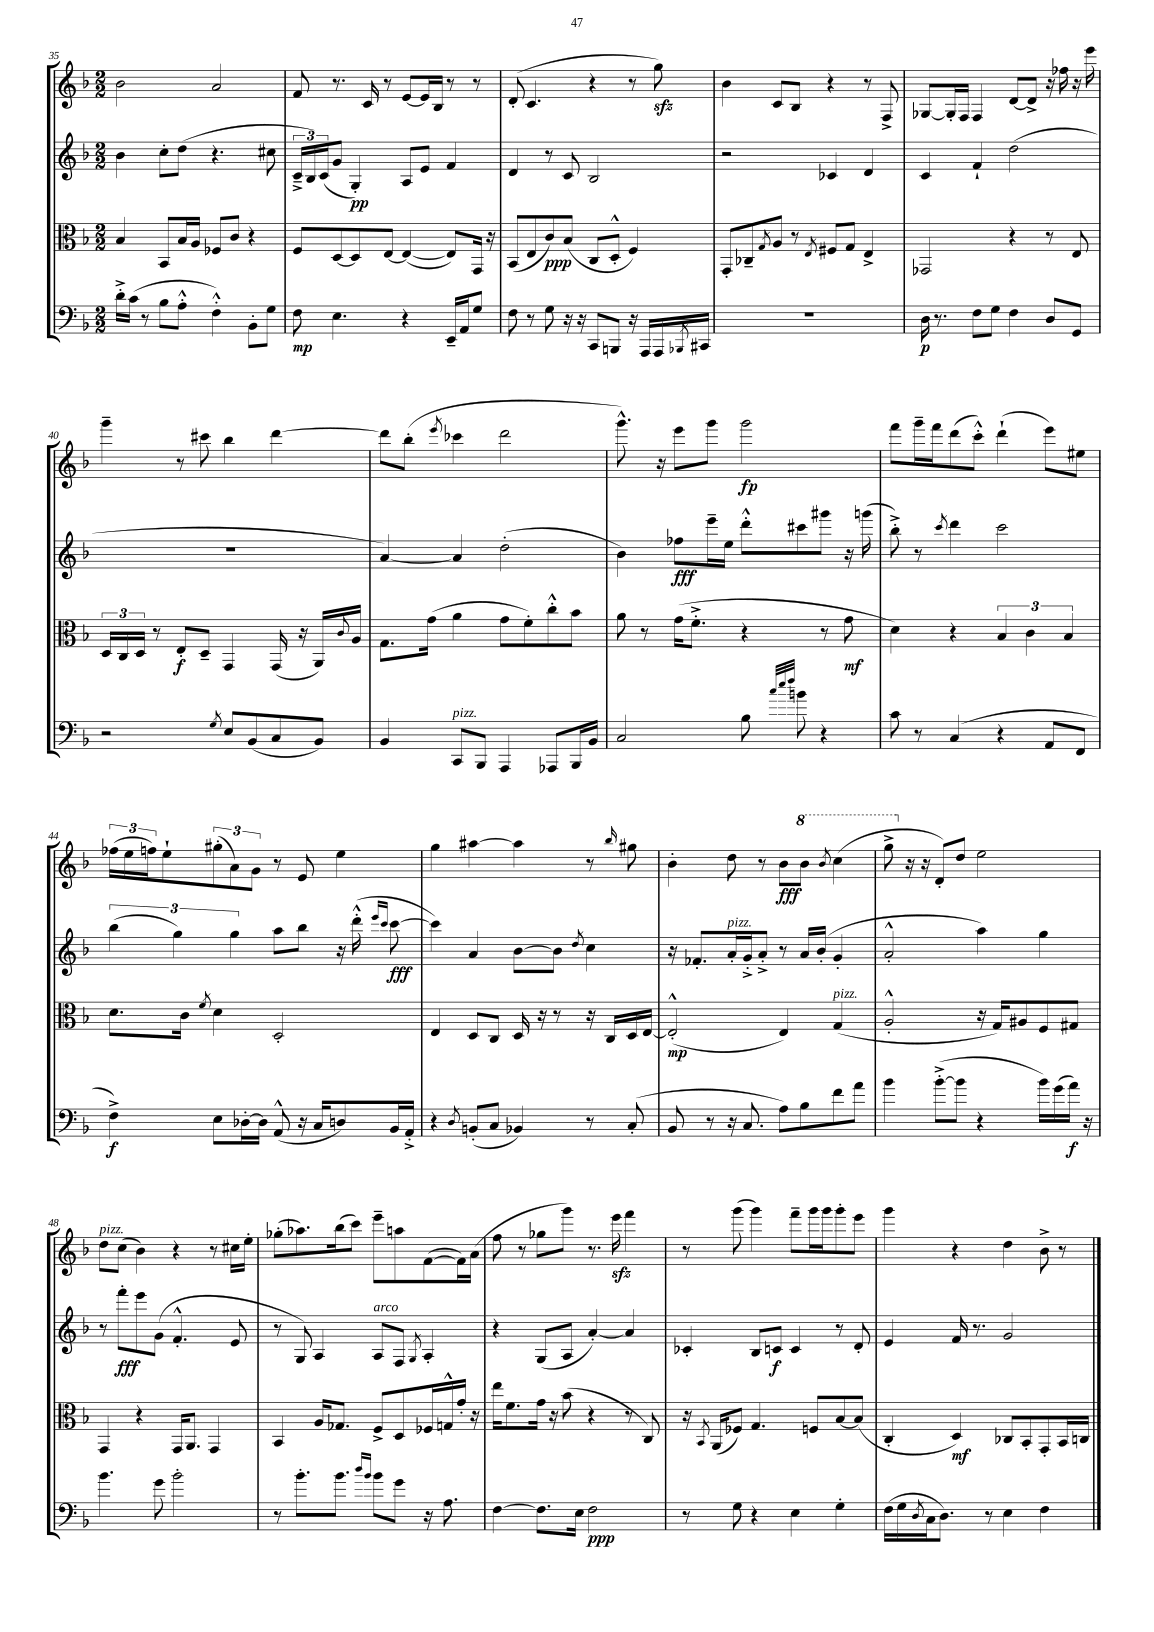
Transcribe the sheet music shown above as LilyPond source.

<<
\new StaffGroup <<
\new Staff = "s0" {
    \clef treble \key f \major \numericTimeSignature \time 2/2
    bes'2 a'2 |
    f'8 r8. c'16 r8 e'8~ e'16 bes16 r8 r8 |
    d'8-.( c'4. r4 r8 g''8\sfz) |
    bes'4 c'8 bes8 r4 r8 f8-> |
    ges8~ ges16-. f16 f4 d'8~ d'8-> r16 fes''16 r16 e'''16 |
    g'''4-- r8 cis'''8 bes''4 d'''4~ |
    d'''8 bes''8-.( \acciaccatura { e'''8 } ces'''4 d'''2 |
    g'''8.-^) r16 e'''8 g'''8 g'''2\fp |
    f'''8 g'''16-- f'''16 d'''8( c'''8-.-^) d'''4-!( e'''8) eis''8 |
    \tuplet 3/2 { fes''16( e''16 f''16) } e''8-! \tuplet 3/2 { gis''8-.( a'8) g'8 } r8 e'8 e''4 |
    g''4 ais''4~ ais''4 r8 \grace { bes''16 } gis''8 |
    bes'4-. d''8 r8 bes'8\fff \ottava #1 bes''8 \acciaccatura { bes''8 } c'''4( |
    g'''8-> \ottava #0 r16 r16 d'8-.) d''8 e''2 |
    d''8^\markup { \italic "pizz." } c''8( bes'4) r4 r8 cis''16 e''16-. |
    ges''8-.( aes''8.) bes''16( c'''8) e'''8-- a''8 f'8~( f'16) a'16( |
    f''8 r8 ges''8 g'''8) r8. e'''16\sfz f'''4 |
    r8 g'''8( g'''4) f'''8-- g'''16 g'''16 g'''8-. e'''8 |
    g'''4 r4 d''4 bes'8-> r8 \bar "|." |
}
\new Staff = "s1" {
    \clef treble \key f \major \numericTimeSignature \time 2/2
    bes'4 c''8-. d''8( r4. cis''8 |
    \tuplet 3/2 { c'16---> bes16) c'16( } g'8 g4-.\pp) a8 e'8 f'4 |
    d'4 r8 c'8 bes2 |
    r2 ces'4 d'4 |
    c'4 f'4-! d''2( |
    R1 |
    a'4~) a'4 d''2-.( |
    bes'4) fes''8\fff e'''16-- e''16 d'''8-.-^ cis'''8 gis'''8 r16 g'''16( |
    bes''8-.->) r8 \acciaccatura { c'''8 } d'''4 c'''2 |
    \tuplet 3/2 { bes''4( g''4) g''4 } a''8 bes''8 r16 d'''16-.-^( \grace { e'''16 c'''16 } c'''8~\fff |
    c'''4) a'4 bes'8~ bes'8 \acciaccatura { d''8 } c''4 |
    r16 fes'8.-. a'16-.^\markup { \italic "pizz." } g'16-.-> a'8-.-> r8 a'16 bes'16-.( g'4-. |
    a'2-.-^ a''4) g''4 |
    r8 f'''8-.\fff e'''8 g'8( f'4.-.-^ e'8 |
    r8 g8) a4 a8^\markup { \italic "arco" } f8 \acciaccatura { g8 } a4-. |
    r4 g8( a8 a'4~-.) a'4 |
    ces'4-. bes8 c'8\f c'4 r8 d'8-. |
    e'4 f'16 r8. g'2 \bar "|." |
}
\new Staff = "s2" {
    \clef alto \key f \major \numericTimeSignature \time 2/2
    bes4 bes,8 bes16 a16 fes8 c'8 r4 |
    f8 d8~ d8 e8~ e4~( e8) g,16 r16 |
    bes,8( e8 c'8\ppp) bes8( c8 d8-.-^ f4) |
    g,8-. ces8-- \acciaccatura { g8 } a8 r8 \acciaccatura { e8 } fis8 g8 e4-> |
    ges,2 r4 r8 e8 |
    \tuplet 3/2 { d16 c16 d16 } r8 e8-.\f d8-- g,4 g,16( r16 a,16) \appoggiatura { c'8 } a16 |
    g8. g'16( a'4 g'8 f'8-.) c''8-.-^ bes'8 |
    a'8 r8 g'16( f'8.-.-> r4 r8 g'8\mf |
    d'4) r4 \tuplet 3/2 { bes4 c'4 bes4 } |
    d'8. c'16 \acciaccatura { f'8 } d'4 d2-. |
    e4 d8 c8 d16 r16 r8 r16 c16 d16 e16~ |
    e2-.-^\mp( e4) g4^\markup { \italic "pizz." }( |
    a2-.-^ r16 g16) ais8 f8 gis8 |
    g,4 r4 g,16 a,8. g,4 |
    bes,4 a16 ges8. f8-> d8 fes16 g16-^ g'16-. r16 |
    e''16 f'8. g'16 r16 bes'8( r4 r8 c8) |
    r16 \acciaccatura { bes,8 } a,16( fes8) g4. f8 bes8~ bes8( |
    c4-. d4\mf) ces8 bes,8-. g,8-. bes,16 c16 \bar "|." |
}
\new Staff = "s3" {
    \clef bass \key f \major \numericTimeSignature \time 2/2
    d'16-.-> c'16( r8 bes8 a8-.-^ f4-.-^) bes,8-. g8 |
    f8\mp e4. r4 e,16-- a,16 g8 |
    f8 r8 g8 r16 r16 c,8 b,,8 r16 a,,16 a,,16 \acciaccatura { bes,,8 } cis,16 |
    R1 |
    d16\p r8. f8 g8 f4 d8 g,8 |
    r2 \acciaccatura { g8 } e8 bes,8( c8 bes,8) |
    bes,4 c,8^\markup { \italic "pizz." } bes,,8 a,,4 aes,,8 bes,,16 bes,16 |
    c2 bes8 \grace { c''32 e''32 f''32 } b'8 r4 |
    c'8 r8 c4( r4 a,8 f,8 |
    f4->\f) e8 des16~-. des16 a,8-^( r16 c16 d8) bes,16 a,16-.-> |
    r4 \acciaccatura { d8 } b,8-.( c8 bes,4) r8 c8-.( |
    bes,8 r8 r16 c8. a8) bes8 f'8 a'8 |
    bes'4 bes'8~-.->( bes'8 r4 bes'16) g'16( a'16\f) r16 |
    bes'4. g'8 bes'2-. |
    r8 bes'8.-. bes'8. \grace { d''16 bes'16 } bes'8 g'8 r16 a8. |
    f4~ f8. e16 f2\ppp |
    r8 g8 r4 e4 g4-. |
    f16( g16 \acciaccatura { d8 } c16 d8.) r8 e4 f4 \bar "|." |
}
>>
>>
\layout { \context { \Score currentBarNumber = #35 } }
